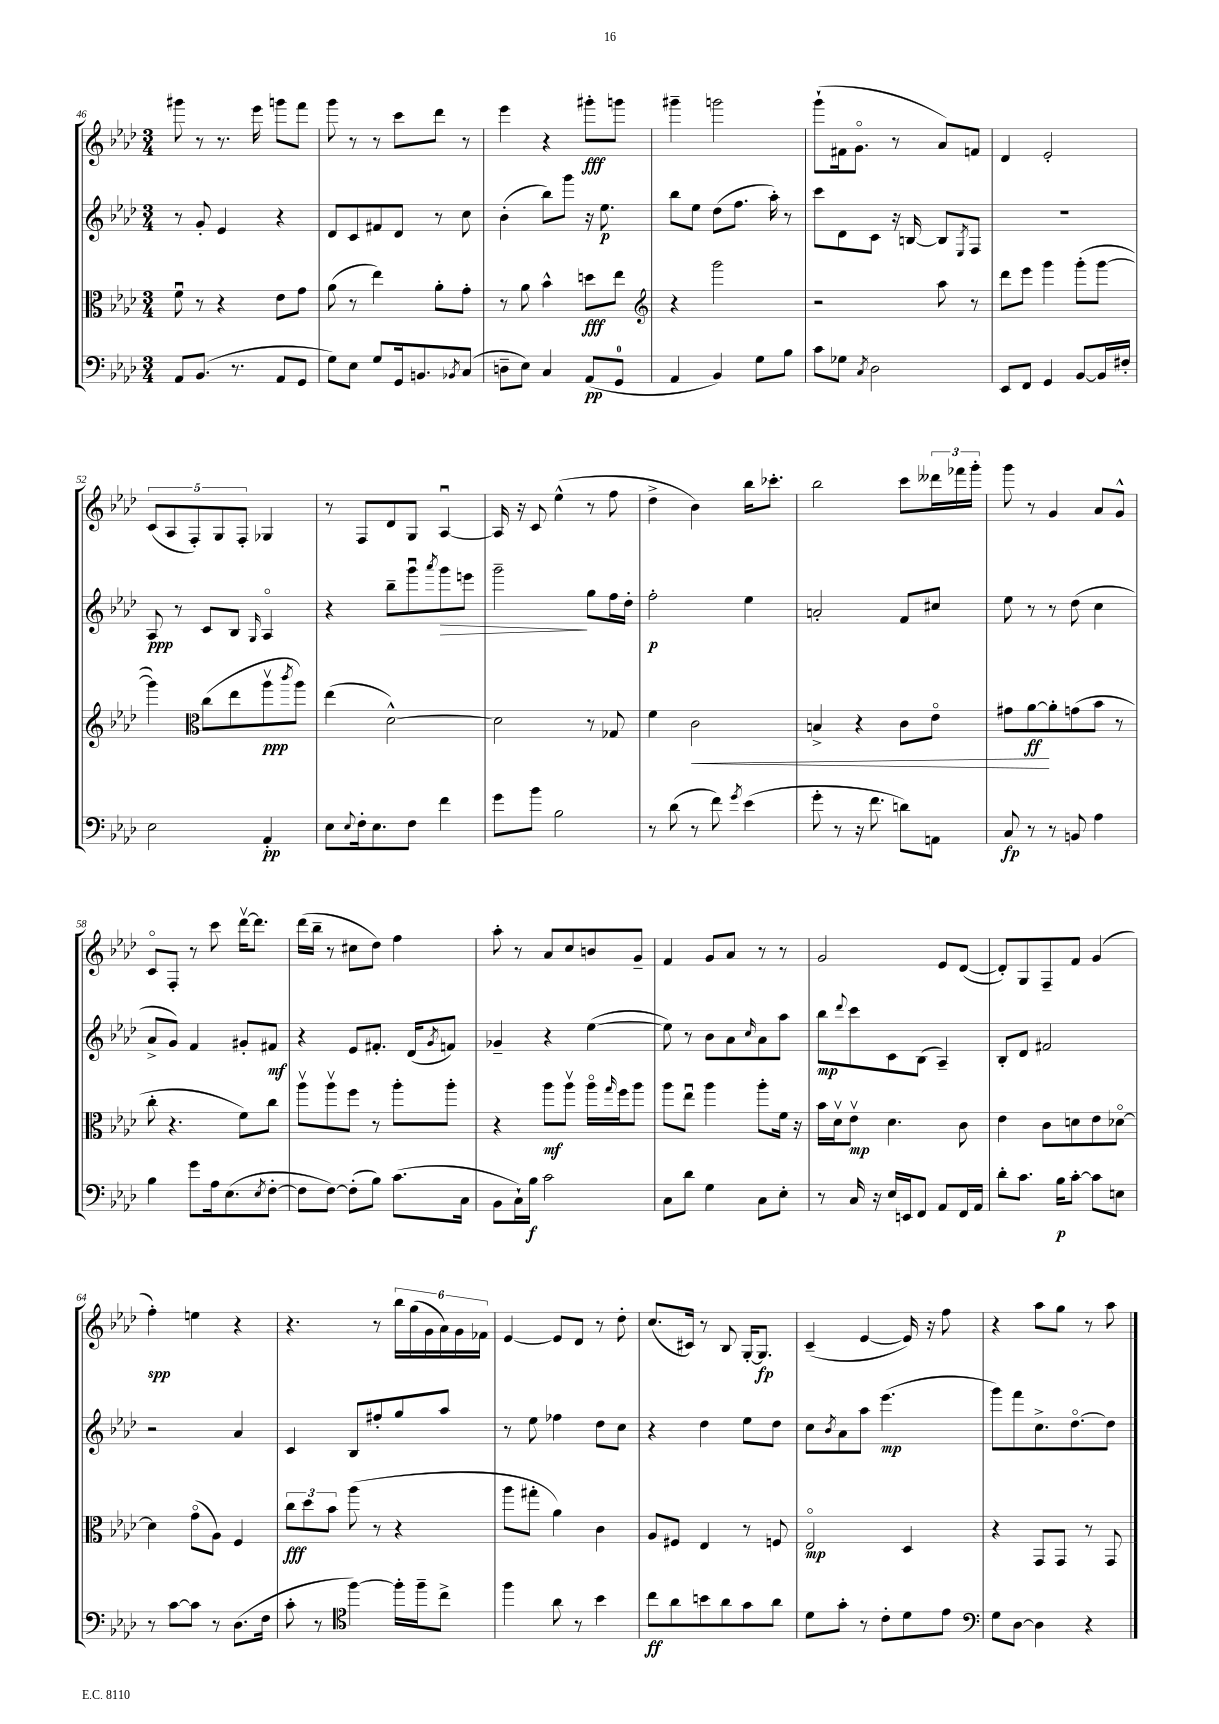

**kern	**dynam	**kern	**dynam	**kern	**dynam	**kern	**dynam
*part4	*part4	*part3	*part3	*part2	*part2	*part1	*part1
*staff4	*staff4	*staff3	*staff3	*staff2	*staff2	*staff1	*staff1
*clefF4	*	*clefC3	*	*clefG2	*	*clefG2	*
*k[b-e-a-d-]	*	*k[b-e-a-d-]	*	*k[b-e-a-d-]	*	*k[b-e-a-d-]	*
*M3/4	*	*M3/4	*	*M3/4	*	*M3/4	*
=46	=46	=46	=46	=46	=46	=46	=46
8AA-/L	.	8fu\	.	8r	.	8ggg#X\	.
(8.BB-/J	.	8r	.	8g'/	.	8r	.
.	.	4r	.	4e-/	.	8.r	.
8.r	.	.	.	.	.	.	.
.	.	.	.	.	.	16eee-\	.
8AA-/L	.	8e-\L	.	4r	.	8gggn\L	.
8GG/J	.	8g\J	.	.	.	8fff\J	.
=47	=47	=47	=47	=47	=47	=47	=47
8G\L)	.	(8a-\	.	8d-/L	.	8ggg\	.
8E-\J	.	8r	.	8c/	.	8r	.
8G/L	.	4ee-\)	.	8f#X/	.	8r	.
16GG/k	.	.	.	8d-/J	.	8ccc\L	.
8.BBn/	.	.	.	.	.	.	.
.	.	8a-'\L	.	8r	.	8ddd-\J	.
8qBB-X/	.	.	.	.	.	.	.
(8C/J	.	8g'\J	.	8cc\	.	8r	.
=48	=48	=48	=48	=48	=48	=48	=48
8Dn~\L	.	8r	.	(4b-'\	.	4eee-\	.
8E-\J)	.	8a-\	.	.	.	.	.
4C/	.	4b-^^\	.	8bb-\L)	.	4r	.
.	.	.	.	8ggg\J	.	.	.
(8AA-/L	pp	8ddn\L	fff	16r	.	8ggg#X'\L	fff
.	.	.	.	8.ee-\	p	.	.
8GG/J	.	8ee-\J	.	.	.	8gggn\J	.
=49	=49	=49	=49	=49	=49	=49	=49
*	*	*clefG2	*	*	*	*	*
4AA-/	.	4r	.	8bb-\L	.	4ggg#X~\	.
.	.	.	.	8ee-\J	.	.	.
4BB-/)	.	2ggg\	.	(8dd-\L	.	2gggn\	.
.	.	.	.	8.ff\J	.	.	.
8G\L	.	.	.	.	.	.	.
.	.	.	.	16aa-'\)	.	.	.
8B-\J	.	.	.	8r	.	.	.
=50	=50	=50	=50	=50	=50	=50	=50
8c\L	.	2r	.	8ccc\L	.	(8ggg`\L	.
8G-X\J	.	.	.	8d-\	.	16f#X\k	.
.	.	.	.	.	.	8.g\J	.
8qC/	.	.	.	.	.	.	.
2D-\	.	.	.	8c\J	.	.	.
.	.	.	.	16r	.	8r	.
.	.	.	.	[16Bn/	.	.	.
.	.	8aa-\	.	8B/L]	.	8a-/L)	.
.	.	.	.	8qE-/	.	.	.
.	.	8r	.	8F/J	.	8fn/J	.
=51	=51	=51	=51	=51	=51	=51	=51
8EE-/L	.	8ddd-\L	.	2.r	.	4d-/	.
8FF/J	.	8eee-\J	.	.	.	.	.
4GG/	.	4ggg\	.	.	.	2e-'/	.
[8BB-/L	.	(8ggg'\L	.	.	.	.	.
16BB-/L]	.	[8ggg\J	.	.	.	.	.
16F#X'/JJ	.	.	.	.	.	.	.
!!LO:LB:g=z
=52	=52	=52	=52	=52	=52	=52	=52
2E-\	.	4ggg\])	.	8A-/	ppp	(10c/L	.
.	.	.	.	.	.	10A-/	.
.	.	.	.	8r	.	.	.
.	.	.	.	.	.	10F'/)	.
*	*	*clefC3	*	*	*	*	*
.	.	(8cc\L	.	8c/L	.	.	.
.	.	.	.	.	.	10G/	.
.	.	8ee-\	.	8B-/J	.	.	.
.	.	.	.	.	.	10F'/J	.
.	.	.	.	16qqG/	.	.	.
4AA-'/	pp	8aa-v\	ppp	4A-/	.	4G-X/	.
.	.	8qccc/	.	.	.	.	.
.	.	8aa-\J)	.	.	.	.	.
=53	=53	=53	=53	=53	=53	=53	=53
8E-\L	.	(4ee-\	.	4r	.	8r	.
8qqE-/	.	.	.	.	.	.	.
16F'\k	.	.	.	.	.	8F/L	.
8.E-\	.	.	.	.	.	.	.
.	.	[2d-^^\)	.	8bb-~\L	.	8d-/	.
8F\J	.	.	.	8gggu\	.	8G/J	.
.	.	.	.	8qaaa-/	.	.	.
!	!	!	!	!	!LO:HP:b	!	!
4f\	.	.	.	8ggg\	>	[4A-u/	.
.	.	.	.	8eeen\J	.	.	.
=54	=54	=54	=54	=54	=54	=54	=54
8g\L	.	2d-\]	.	2ggg~\	.	16A-/]	.
.	.	.	.	.	.	16r	.
8b-\J	.	.	.	.	.	8c/	.
2B-\	.	.	.	.	.	(4ee-^^\	.
.	.	8r	.	8gg\L	]	8r	.
.	.	8G-X/	.	16ff\L	.	8ff\	.
.	.	.	.	16dd-'\JJ	.	.	.
=55	=55	=55	=55	=55	=55	=55	=55
8r	.	4f\	.	2ff'\	p	4dd-^\	.
(8d-\	.	.	.	.	.	.	.
!	!	!	!LO:HP:b	!	!	!	!
8r	.	2c\	<	.	.	4b-\)	.
8f\)	.	.	.	.	.	.	.
8qg/	.	.	.	.	.	.	.
(4e-\	.	.	.	4ee-\	.	16bb-\KL	.
.	.	.	.	.	.	8.ccc-X'\J	.
=56	=56	=56	=56	=56	=56	=56	=56
8g'\	.	4Bn^/	.	2an'/	.	2bb-\	.
8r	.	.	.	.	.	.	.
16r	.	4r	.	.	.	.	.
8.f\	.	.	.	.	.	.	.
8dn\L)	.	8c\L	.	8f/L	.	8ccc\L	.
8AAn\J	.	8e-\J	.	8cc#X/J	.	24ddd--X\L	.
.	.	.	.	.	.	24fff-X\	.
.	.	.	.	.	.	24ggg'\JJ	.
=57	=57	=57	=57	=57	=57	=57	=57
8C/	fp	8g#X\L	.	8ee-\	.	8ggg\	.
8r	.	[8a-\	ff	8r	.	8r	.
8r	.	8a-'\]	[	8r	.	4g/	.
8BBn/	.	(8gn\	.	(8dd-\	.	.	.
4A-\	.	8b-\J	.	4cc\	.	8a-/L	.
.	.	8r	.	.	.	8g^^/J	.
!!LO:LB:g=z
=58	=58	=58	=58	=58	=58	=58	=58
4B-\	.	8cc'\	.	8a-^/L	.	8c/L	.
.	.	4.r	.	8g/J)	.	8F'/J	.
8g\L	.	.	.	4f/	.	8r	.
16A-\k	.	.	.	.	.	8ccc\	.
(8.E-\	.	.	.	.	.	.	.
.	.	8f\L)	.	8g#X'/L	.	[16ddd-v\KL	.
.	.	.	.	.	.	8.ddd-\J]	.
8qE-/	.	.	.	.	.	.	.
[8F'\J	.	8cc\J	.	8f#X/J	mf	.	.
=59	=59	=59	=59	=59	=59	=59	=59
8F\L]	.	8aa-v\L	.	4r	.	(16ddd-\LL	.
.	.	.	.	.	.	16bb-~\JJ	.
[8F\J)	.	8aa-v\	.	.	.	8r	.
(8F'\L]	.	8ff\J	.	8e-/L	.	8cc#X\L	.
8B-\J)	.	8r	.	8.f#X'/J	.	8dd-\J)	.
(8.c\L	.	8aa-'\L	.	.	.	4ff\	.
.	.	.	.	(16d-/KL	.	.	.
.	.	.	.	8qg/	.	.	.
.	.	8aa-'\J	.	8fn/J)	.	.	.
16C\Jk	.	.	.	.	.	.	.
=60	=60	=60	=60	=60	=60	=60	=60
8BB-\L	.	4r	.	4g-X~/	.	8aa-'\	.
16C`\L)	.	.	.	.	.	8r	.
16B-\JJ	f	.	.	.	.	.	.
2c\	.	8aa-\L	mf	4r	.	8a-/L	.
.	.	8aa-v\J	.	.	.	8cc/	.
.	.	16aa-\LL	.	([4ee-\	.	8bn/	.
.	.	16qqgg/	.	.	.	.	.
.	.	16ff\J	.	.	.	.	.
.	.	8aa-\J	.	.	.	8g~/J	.
=61	=61	=61	=61	=61	=61	=61	=61
8C\L	.	8aa-\L	.	8ee-\])	.	4f/	.
8d-\J	.	8ee-u\J	.	8r	.	.	.
4G\	.	4aa-\	.	8b-\L	.	8g/L	.
.	.	.	.	8a-\	.	8a-/J	.
.	.	.	.	16qqcc/	.	.	.
8C\L	.	8aa-'\L	.	8a-\	.	8r	.
8E-'\J	.	16f\Jk	.	8aa-\J	.	8r	.
.	.	16r	.	.	.	.	.
=62	=62	=62	=62	=62	=62	=62	=62
8r	.	16b-\LL	.	8bb-\L	mp	2g/	.
.	.	16d-v\J	.	.	.	.	.
.	.	.	.	8qqddd-/	.	.	.
16C/	.	8e-v\J	mp	8ccc\	.	.	.
16r	.	.	.	.	.	.	.
16E-/LL	.	4.d-\	.	8c\	.	.	.
16EEn/J	.	.	.	.	.	.	.
8FF/J	.	.	.	(8B-\J	.	.	.
8AA-/L	.	.	.	4A-~/)	.	8e-/L	.
16FF/L	.	8c\	.	.	.	([8d-/J	.
16AA-/JJ	.	.	.	.	.	.	.
=63	=63	=63	=63	=63	=63	=63	=63
8d-'\L	.	4e-\	.	8B-'/L	.	8d-'/L])	.
8.c\J	.	.	.	8d-/J	.	8G/	.
.	.	8c\L	.	2f#X/	.	8F~/	.
16B-\KL	p	.	.	.	.	.	.
[8c'\J	.	8dn\	.	.	.	8f/J	.
8c\L]	.	8e-\	.	.	.	(4g/	.
8En\J	.	[8d-X\J	.	.	.	.	.
!!LO:LB:g=z
=64	=64	=64	=64	=64	=64	=64	=64
8r	.	4d-\]	.	2r	.	4ff'\)	spp
[8c\L	.	.	.	.	.	.	.
8c\J]	.	(8g\L	.	.	.	4een\	.
8r	.	8A-\J)	.	.	.	.	.
(8.D-\L	.	4F/	.	4a-/	.	4r	.
16F\Jk	.	.	.	.	.	.	.
=65	=65	=65	=65	=65	=65	=65	=65
8c'\	.	12cc\L	fff	4c/	.	4.r	.
.	.	12dd-\	.	.	.	.	.
8r	.	.	.	.	.	.	.
.	.	12b-\J	.	.	.	.	.
*clefC4	*	*	*	*	*	*	*
[4ff\)	.	(8aa-\	.	8B-/L	.	.	.
.	.	8r	.	8ff#X'/	.	8r	.
16ff'\LL]	.	4r	.	8gg/	.	24bb-\LL	.
.	.	.	.	.	.	(24gg\	.
16ff~\J	.	.	.	.	.	.	.
.	.	.	.	.	.	24g\	.
8cc^\J	.	.	.	8aa-/J	.	24a-\)	.
.	.	.	.	.	.	24g\	.
.	.	.	.	.	.	24f-X\JJ	.
=66	=66	=66	=66	=66	=66	=66	=66
4ff\	.	8aa-\L	.	8r	.	[4e-/	.
.	.	8gg#X'\J	.	8ee-\	.	.	.
8a-\	.	4a-\)	.	4ff-X\	.	8e-/L]	.
8r	.	.	.	.	.	8d-/J	.
4b-\	.	4c\	.	8dd-\L	.	8r	.
.	.	.	.	8cc\J	.	8dd-'\	.
=67	=67	=67	=67	=67	=67	=67	=67
8cc\L	ff	8A-/L	.	4r	.	(8.cc/L	.
8a-\	.	8F#X/J	.	.	.	.	.
.	.	.	.	.	.	16c#X/Jk)	.
8bn\	.	4E-/	.	4dd-\	.	8r	.
8a-\	.	.	.	.	.	8B-/	.
8g\	.	8r	.	8ee-\L	.	[16G'/KL	.
.	.	.	.	.	.	8.G/J]	fp
8a-\J	.	8Fn/	.	8dd-\J	.	.	.
=68	=68	=68	=68	=68	=68	=68	=68
8d-\L	.	2E-/	mp	8cc\L	.	(4c~/	.
.	.	.	.	8qb-/	.	.	.
8g'\J	.	.	.	8a-\	.	.	.
8r	.	.	.	8aa-\J	.	[4e-/	.
8c'\L	.	.	.	(4.eee-\	mp	.	.
8d-\	.	4D-/	.	.	.	16e-/])	.
.	.	.	.	.	.	16r	.
8e-\J	.	.	.	.	.	8ff\	.
=69	=69	=69	=69	=69	=69	=69	=69
*clefF4	*	*	*	*	*	*	*
8G\L	.	4r	.	8ggg\L)	.	4r	.
[8D-\J	.	.	.	8fff\	.	.	.
4D-\]	.	8GG/L	.	8.cc^\	.	8aa-\L	.
.	.	8GG/J	.	.	.	8gg\J	.
.	.	.	.	[8.dd-\	.	.	.
4r	.	8r	.	.	.	8r	.
.	.	8GG/	.	8dd-\J]	.	8aa-\	.
==	==	==	==	==	==	==	==
*-	*-	*-	*-	*-	*-	*-	*-
